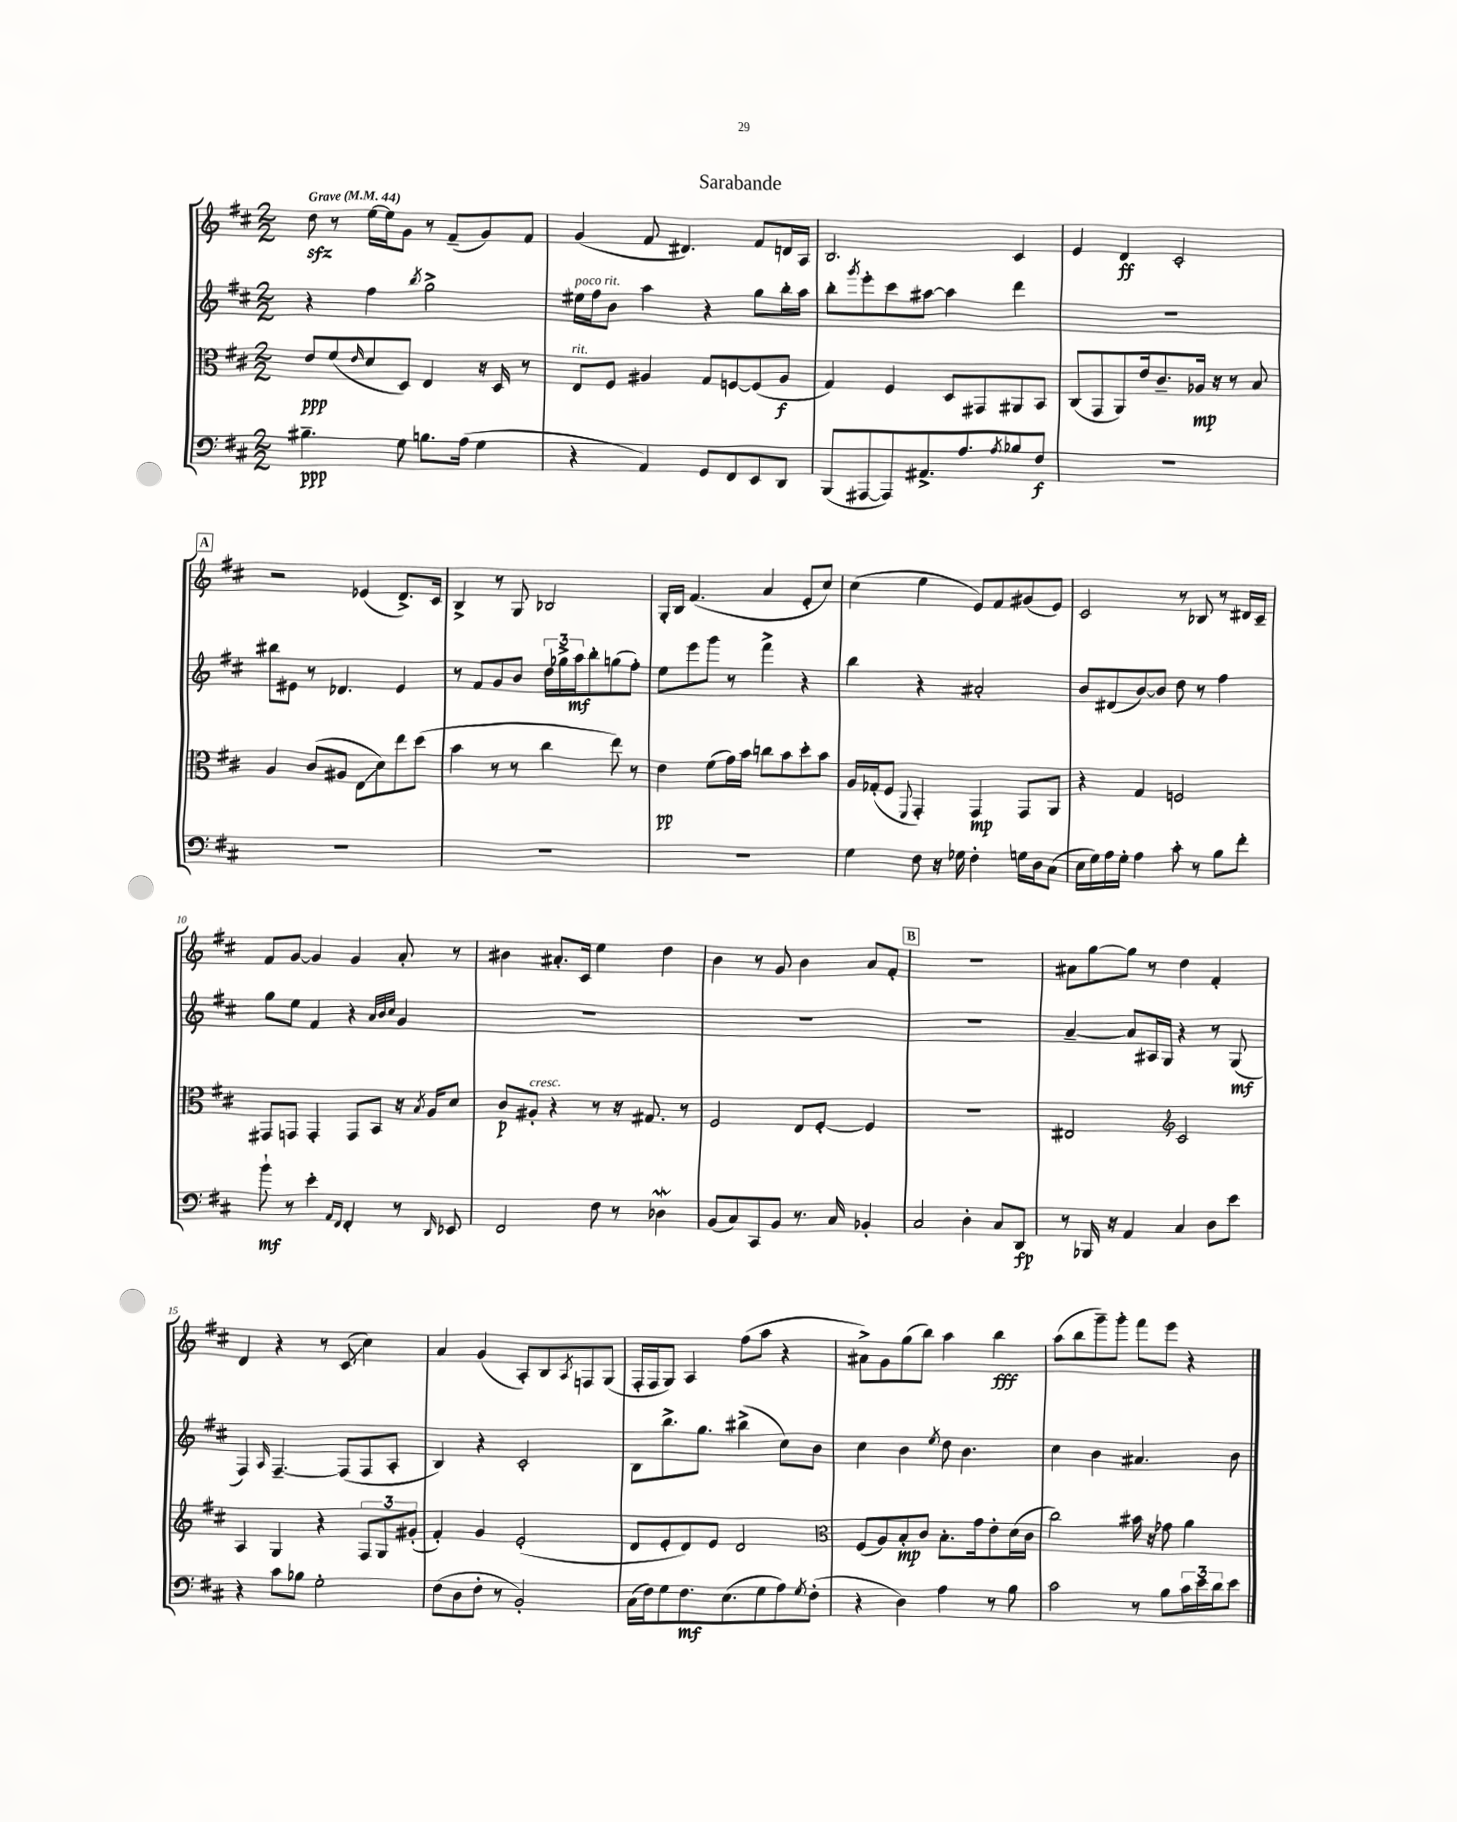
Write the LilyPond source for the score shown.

\header { title = "Sarabande" }
<<
\new StaffGroup <<
\new Staff = "s0" {
    \clef treble \key d \major \numericTimeSignature \time 2/2 \tempo "Grave" 4 = 44
    d''8\sfz r8 e''16~ e''16 g'8 r8 fis'8--( g'8) fis'8 |
    g'4( fis'8 dis'4.) fis'8 d'16 a16 |
    b2. cis'4 |
    e'4 d'4\ff cis'2-. |
    \mark \markup { \box "A" } r2 ees'4( d'8.->) cis'16 |
    b4-> r8 g8 bes2 |
    g16-. b16 fis'4.( a'4 e'8-. cis''8) |
    cis''4( e''4 e'8) fis'8 gis'8( e'8) |
    cis'2 r8 bes8 r8 dis'16 cis'16-- |
    fis'8 g'8~ g'4 g'4 a'8-. r8 |
    bis'4 ais'8.-. cis'16 e''4 d''4 |
    b'4 r8 g'8 b'4 a'8 fis'8-. |
    \mark \markup { \box "B" } R1 |
    ais'8 g''8~ g''8 r8 d''4 fis'4-. |
    d'4 r4 r8 cis'8\glissando( cis''4) |
    a'4 g'4( a8-.) b8 \acciaccatura { a8 } f8 g8( |
    fis16-. fis16 g8) a4 fis''8( a''8 r4 |
    ais'8->) g'8 g''8( b''8) a''4 b''4\fff |
    a''8( b''8 g'''8--) g'''8-. fis'''8 e'''8 r4 \bar "|." |
}
\new Staff = "s1" {
    \clef treble \key d \major \numericTimeSignature \time 2/2
    r4 fis''4 \acciaccatura { b''8 } g''2-> |
    eis''16^\markup { \italic "poco rit." } fis''16 b'8 a''4 r4 g''8 b''16-. a''16 |
    b''8-. \acciaccatura { g'''8 } e'''8-. cis'''8 ais''8~ ais''4 d'''4 |
    R1 |
    \mark \markup { \box "A" } bis''8 eis'8 r8 des'4. eis'4 |
    r8 fis'8 g'8 b'8 \tuplet 3/2 { d''16 ges''16-> a''16\mf } b''8-. g''8( fis''8-.) |
    e''8 e'''8 g'''8 r8 fis'''4-> r4 |
    b''4 r4 ais'2-. |
    b'8 dis'8( b'8~) b'8 d''8 r8 fis''4 |
    g''8 e''8 fis'4 r4 \grace { a'32 b'32 cis''32 } g'4 |
    R1 |
    R1 |
    \mark \markup { \box "B" } R1 |
    a'4~-- a'8 ais16 g16 r4 r8 g8\mf( |
    fis4) \grace { a16 } fis4.~-- fis8( fis8 a8-. |
    b4) r4 cis'2-. |
    b8 b''8.-> g''8. bis''4->( cis''8) b'8 |
    cis''4 b'4 \acciaccatura { e''8 } d''8 b'4. |
    cis''4 b'4 ais'4. b'8 \bar "|." |
}
\new Staff = "s2" {
    \clef alto \key d \major \numericTimeSignature \time 2/2
    e'8\ppp fis'8( \grace { e'16 } d'8 d8) e4 r16 d16 r8 |
    e8^\markup { \italic "rit." } fis8 ais4 g8 f8~ f8( ais8\f |
    g4) fis4 d8 gis,8 ais,8 b,8 |
    cis8( g,8 a,8) e'16 cis'8.-- aes16\mp r16 r8 b8 |
    \mark \markup { \box "A" } a4 cis'8( ais8 e8\glissando d'8) e''8 d''8( |
    b'4 r8 r8 cis''4 e''8) r8 |
    e'4\pp fis'8( g'16) b'16 c''8 b'8 d''8-. b'8 |
    a16 ges16-.( fis8 \appoggiatura { fis,8 } g,4-.) g,4\mp g,8 a,8 |
    r4 g4 f2 |
    gis,8 g,8 g,4-. g,8 b,8 r16 \acciaccatura { b8 } a16 d'8 |
    cis'8\p ais8-.^\markup { \italic "cresc." } r4 r8 r16 gis8. r8 |
    fis2 e8 fis8~-. fis4 |
    \mark \markup { \box "B" } R1 |
    eis2 \clef treble cis'2 |
    a4 g4 r4 \tuplet 3/2 { fis8 g8 gis'8-.( } |
    fis'4-.) g'4 e'2-.( |
    d'8 e'8-. d'8) e'8 d'2 |
    \clef alto fis8( a8) b8-.\mp cis'8 b8.-. g'16 e'8-. d'16( cis'16 |
    cis''2) bis'16 r16 ges'8 a'4 \bar "|." |
}
\new Staff = "s3" {
    \clef bass \key d \major \numericTimeSignature \time 2/2
    bis4.--\ppp g8 b8. a16( g4 |
    r4 a,4) g,8 fis,8 e,8 d,8 |
    b,,8( ais,,8~ ais,,8) ais,8.-> a8. \acciaccatura { a8 } bes8 fis8\f |
    R1 |
    \mark \markup { \box "A" } R1 |
    R1 |
    R1 |
    g4 fis8 r16 ges16 fis4-. g16 d16 cis8( |
    e16 g16) a16 g16-. a4 cis'8-. r8 b8 fis'8-. |
    b'8-!\mf r8 e'4-. \grace { a,16 fis,16 } fis,4-. r8 \grace { d,16 } ees,8 |
    fis,2 fis8 r8 des4\mordent |
    b,8( cis8) cis,8 b,8 r8. cis16 bes,4-. |
    \mark \markup { \box "B" } cis2 d4-. cis8 d,8\fp |
    r8 bes,,16 r16 a,4 cis4 d8 e'8 |
    r4 cis'8 bes8 g2-. |
    fis8( d8 fis8-. r8 b,2-.) |
    cis16( fis16) g8 fis8.\mf e8.( g8 a8) \acciaccatura { g8 } fis8-.( |
    r4 d4) a4 r8 b8 |
    cis'2 r8 b8 \tuplet 3/2 { cis'16 e'16 d'16 } e'8 \bar "|." |
}
>>
>>
